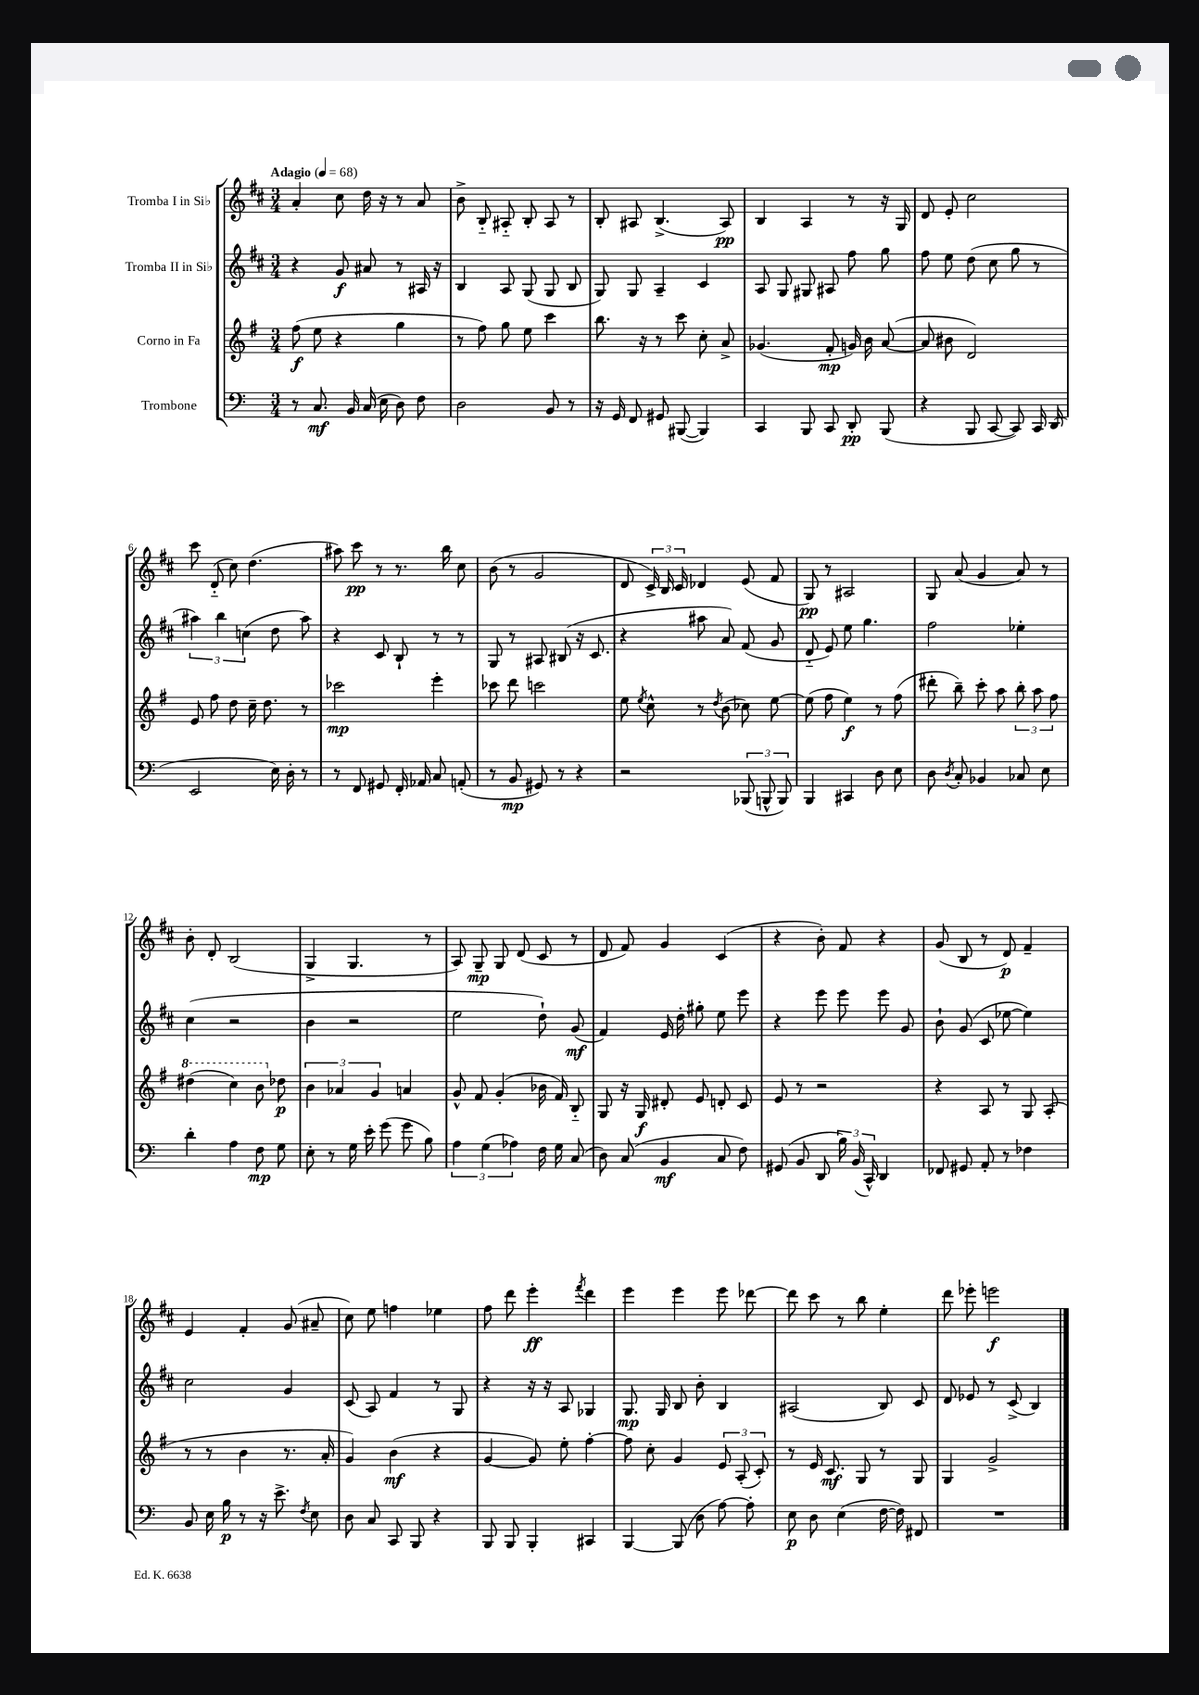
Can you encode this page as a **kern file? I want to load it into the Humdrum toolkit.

**kern	**kern	**kern	**kern
*staff4	*staff3	*staff2	*staff1
*clefF4	*clefG2	*clefG2	*clefG2
*k[]	*k[f#]	*k[f#c#]	*k[f#c#]
*M3/4	*M3/4	*M3/4	*M3/4
*MM68	*MM68	*MM68	*MM68
8r	(8ff#\	4r	4a'/
8.C/	8ee\	.	.
.	4r	8g/	8cc#\
16BB/	.	.	.
(16C/	.	8a#/	16dd\
16E\	.	.	16r
8D\)	4gg\	8r	8r
8F\	.	16A#/	8a/
.	.	16r	.
=	=	=	=
2D\	8r	4B/	8b^\
.	8ff#\)	.	8B'~/
.	8gg\	8A/	8A#'~/
.	8ee\	(8G/	8B'/
8BB/	4ccc\	8G/	8A#/
8r	.	8B/	8r
=	=	=	=
16r	8.bb\	8G/)	8B'/
16GG/	.	.	.
8FF/	.	8G/	8A#/
.	16r	.	.
8GG#/	8r	4A~/	(4.B^/
([8BBB#/	8ccc\	.	.
4BBB#/])	8cc'\	4c#/	.
.	8a^/	.	8A#/)
=	=	=	=
4CC/	(4.g-/	8A/	4B/
.	.	8G/	.
8BBB/	.	8G#/	4A/
8CC/	8f#'/	8A#/	.
8DD'/	16g/)	8ff#\	8r
.	16b\	.	.
(8BBB/	([8a/	8gg\	16r
.	.	.	16G/
=	=	=	=
4r	8a/]	8ff#\	8d/
.	8b#\	8ee\	8e'/
8BBB/	2d/)	(8dd\	2cc#\
[8CC/	.	8cc#\	.
8CC/])	.	8gg\	.
16CC/	.	8r	.
(16DD/	.	.	.
=	=	=	=
2EE/	8e/	6aa#\)	8ccc#\
.	8ff#\	.	(8d'~/
.	.	6bb\	.
.	8dd\	.	8cc#\)
.	.	(6cc\	.
.	16cc~\	.	(4.dd\
.	8.dd\	.	.
16E\)	.	8dd\	.
16D'\	.	.	.
8r	8r	8aa#\)	.
=	=	=	=
8r	2ccc-\	4r	8aa#\)
8FF/	.	.	8ccc#\
8GG#/	.	8c#/	8r
16FF'/	.	8B`/	8.r
16AA-/	.	.	.
8C/	4eee'\	8r	.
.	.	.	16bb\
(8AA'/	.	8r	8cc#\
=	=	=	=
8r	8ccc-\	8G/	(8b\
8BB/	8ddd\	8r	8r
8GG#/)	2ccc\	8A#/	2g/
8r	.	(8B#/	.
4r	.	16r	.
.	.	8.c#/	.
=	=	=	=
2r	8ee\	4r	8d/
.	8qee/	.	.
.	8cc^^\	.	24c#^/)
.	.	.	24B/
.	.	.	24c#/
.	8r	8aa#\	4d-/
.	8qdd/	.	.
.	(8b\	8a/)	.
(12BBB-/	8cc-\)	(8f#/	(8e/
12BBB^^/	.	.	.
.	[8ee\	8g/	8f#/
12BBB/)	.	.	.
=	=	=	=
4BBB/	(8ee\]	8d'~/	8G/)
.	8ff#\	8e/)	8r
4CC#/	4ee\)	8ee\	2A#/
.	.	4.gg\	.
8D\	8r	.	.
8E\	(8ff#\	.	.
=	=	=	=
8D\	8ddd#'\	2ff#\	8G/
8qD/	.	.	.
8C'/	8bb~\)	.	(8a/
4BB-/	8ccc'\	.	4g/
.	8aa\	.	.
8C-/	12bb'\	4ee-'\	8a/)
.	12aa\	.	.
8E\	.	.	8r
.	12ff#\	.	.
=	=	=	=
4d'\	(4ddd#\	(4cc#\	8b'\
.	.	.	8d'/
4A\	4ccc\)	2r	(2B/
8F\	8bb\	.	.
8G\	8dd-\	.	.
=	=	=	=
8E'\	6b\	4b\	4G^/
8r	.	.	.
.	6a-/	.	.
16G\	.	2r	4.G/
16e'\	.	.	.
.	6g/	.	.
(8g\	.	.	.
8g\	4a/	.	.
8B\)	.	.	8r
=	=	=	=
6A\	8g^^/	2ee\	8A/)
.	8f#/	.	8G~/
(6G\	.	.	.
.	(4g'/	.	8G/
6A-\)	.	.	.
.	.	.	(8d/
16F\	16b-\	8dd`\)	8c#/
16G\	16f#/)	.	.
(8C/	8B'~/	(8g/	8r
=	=	=	=
8D\)	8G/	4f#/)	8d/
(8C/	16r	.	8f#/)
.	16G/	.	.
4BB/	8d#'/	16e/	4g/
.	.	16dd'\	.
.	8e/	8gg#'\	.
8C/	8d'/	8ee\	(4c#/
8F\)	8c/	8eee\	.
=	=	=	=
(8GG#/	8e/	4r	4r
8BB/	8r	.	.
8DD/	2r	8eee\	8b'\)
24B\)	.	8eee\	8f#/
(24BB/	.	.	.
24CC^^/)	.	.	.
4DD/	.	8eee\	4r
.	.	8g/	.
=	=	=	=
8FF-/	4r	8b`\	(8g/
8GG#/	.	(8g/	8B/
8AA'/	8A/	8c#/	8r
8r	8r	[8ee-\	8d/)
4F-\	8G/	4ee-\])	4f#~/
.	(8A'/	.	.
=	=	=	=
8BB/	8r	2cc#\	4e/
16E\	8r	.	.
16B\	.	.	.
8r	4b\	.	4f#'/
16r	.	.	.
8.e^\	.	.	.
.	8.r	4g/	(8g/
8qF/	.	.	.
8E\	.	.	8a#~/
.	16a'/	.	.
=	=	=	=
8D\	4g/)	(8c#/	8cc#\)
8C/	.	8A/)	8ee\
8CC/	(4b\	4f#/	4ff\
8BBB/	.	.	.
4r	4r	8r	4ee-\
.	.	8G/	.
=	=	=	=
8BBB/	[4g/	4r	8ff#\
8BBB/	.	.	8ddd\
4BBB'/	8g/])	16r	4eee'\
.	.	16r	.
.	8ee'\	8A/	.
.	.	.	8qfff#/
4CC#/	[4ff#'\	4G-/	4ddd\
=	=	=	=
[4BBB/	8ff#\]	8.G/	4eee\
.	8cc'\	.	.
.	.	16G/	.
(8BBB/]	4g/	8B/	4eee\
8D\	.	8b'\	.
[8A\)	12e/	4B/	8eee\
.	(12A'/	.	.
8A'\]	.	.	[8ddd-\
.	12c'/)	.	.
=	=	=	=
8E\	8r	(2A#/	8ddd-\]
8D\	16e/	.	8ccc#\
.	8.c/	.	.
(4E\	.	.	8r
.	8G/	.	8bb\
[16F\	8r	8B/)	4ee'\
16F\])	.	.	.
8FF#/	8G/	8c#/	.
=	=	=	=
2.r	4G/	8d/	8ddd\
.	.	8e-/	8eee-'\
.	2g^/	8r	2eee\
.	.	(8c#^/	.
.	.	4B/)	.
==	==	==	==
*-	*-	*-	*-
